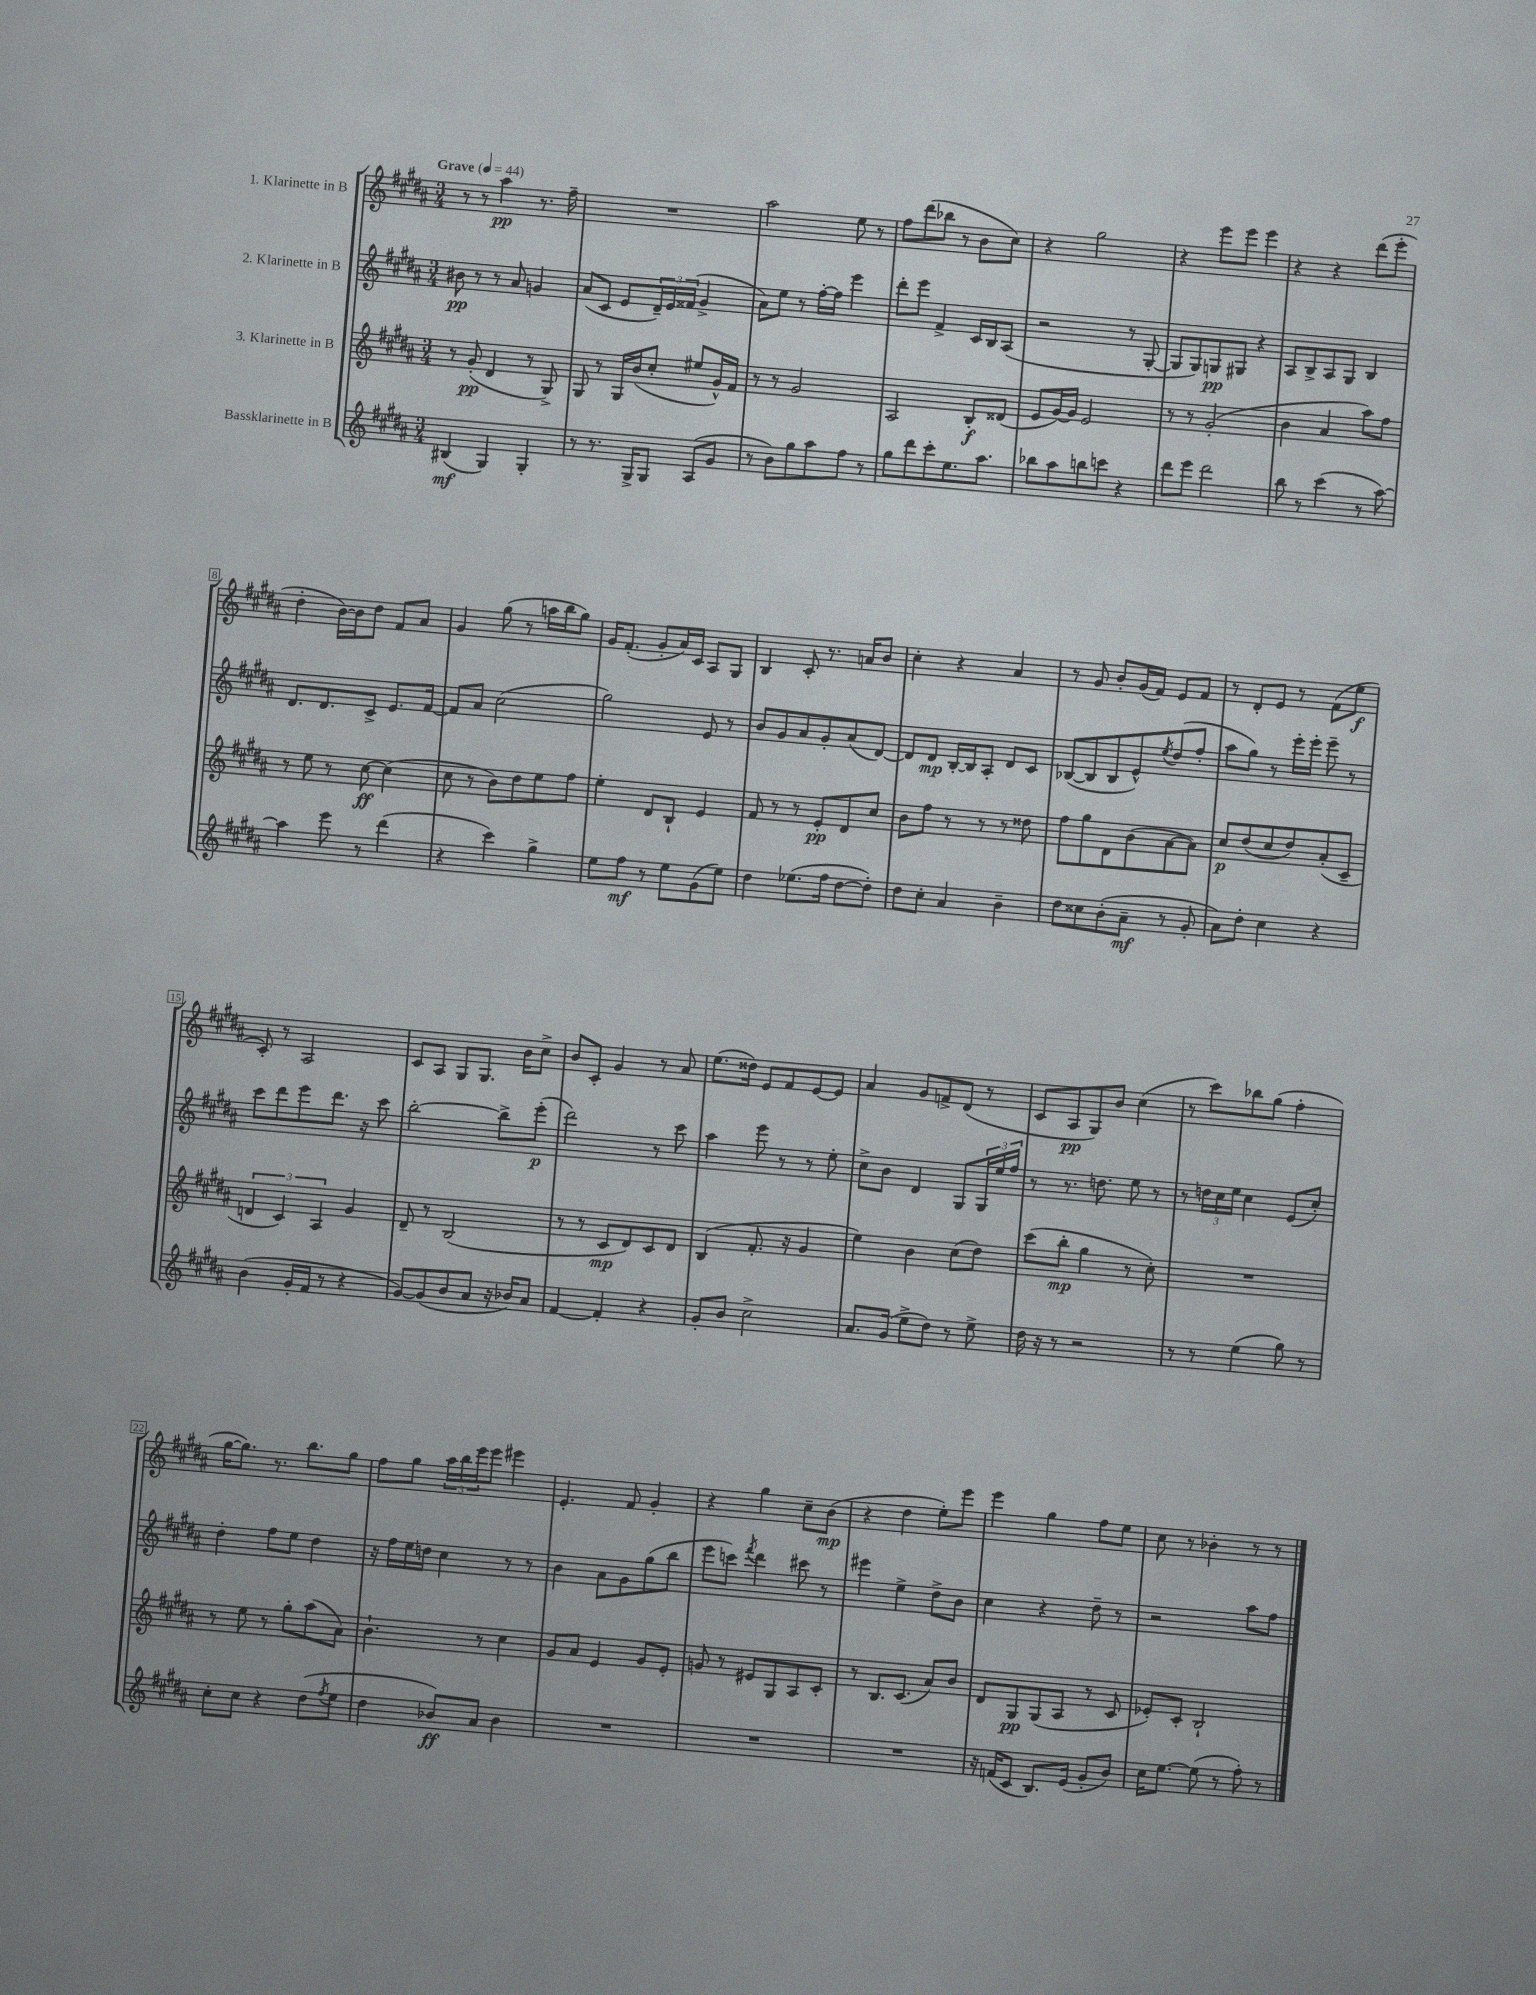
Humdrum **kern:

**kern	**dynam	**kern	**dynam	**kern	**dynam	**kern	**dynam
*part4	*part4	*part3	*part3	*part2	*part2	*part1	*part1
*staff4	*staff4	*staff3	*staff3	*staff2	*staff2	*staff1	*staff1
*I"Bassklarinette in B	*	*I"3. Klarinette in B	*	*I"2. Klarinette in B	*	*I"1. Klarinette in B	*
*clefG2	*	*clefG2	*	*clefG2	*	*clefG2	*
*k[f#c#g#d#a#]	*	*k[f#c#g#d#a#]	*	*k[f#c#g#d#a#]	*	*k[f#c#g#d#a#]	*
*M3/4	*	*M3/4	*	*M3/4	*	*M3/4	*
*MM44	*	*MM44	*	*MM44	*	*MM44	*
=1	=1	=1	=1	=1	=1	=1	=1
!	!	!	!	!	!	!LO:TX:a:B:t=Grave	!
(4B#X/	mf	8r	.	8b#X\	pp	8r	.
.	.	(8g#'/	pp	8r	.	8r	.
4G#/)	.	4d#/	.	8r	.	4aa#\	pp
.	.	.	.	8a#/	.	.	.
4G#'/	.	8r	.	4gn/	.	8.r	.
.	.	8G#^/)	.	.	.	.	.
.	.	.	.	.	.	16ff#~\	.
=2	=2	=2	=2	=2	=2	=2	=2
8r	.	8G#/	.	(8a#/L	.	2.r	.
8.r	.	8r	.	8c#/J	.	.	.
.	.	16G#/LL	.	8e/L	.	.	.
16G#^/KL	.	(16b/J	.	.	.	.	.
8G#/J	.	8cc#'/J	.	24d#~/L)	.	.	.
.	.	.	.	24e/	.	.	.
.	.	.	.	(24f##X/JJ	.	.	.
(8A#/L	.	8ee#X/L	.	4g#^/	.	.	.
8g#/J	.	16g#^^/L)	.	.	.	.	.
.	.	16f#/JJ	.	.	.	.	.
=3	=3	=3	=3	=3	=3	=3	=3
8r	.	8r	.	8a#\L)	.	2aa#\	.
8b\L)	.	8r	.	8ee\J	.	.	.
8gg#\	.	2g#/	.	8r	.	.	.
8aa#\	.	.	.	[16ff#'\LL	.	.	.
.	.	.	.	16ff#\JJ]	.	.	.
8ff#\J	.	.	.	4eee\	.	8ee\	.
8r	.	.	.	.	.	8r	.
=4	=4	=4	=4	=4	=4	=4	=4
8gg#\L	.	2A#/	.	8ddd#'\L	.	8ff#\L	.
8ddd#\	.	.	.	8eee\J	.	(8ddd#\	.
8ccc#'\	.	.	.	4f#^/	.	8bb-X\J	.
8.ee\	.	.	.	.	.	8r	.
.	.	8B'/L	f	16c#/LL	.	8b\L	.
8.aa#\J	.	.	.	16B/J	.	.	.
.	.	(8d##X/J	.	(8A#/J	.	8cc#\J)	.
=5	=5	=5	=5	=5	=5	=5	=5
8bb-X\L	.	8e/L	.	2r	.	4r	.
8aa#\	.	[16g#/L)	.	.	.	.	.
.	.	16g#/JJ]	.	.	.	.	.
8bbn\	.	2e/	.	.	.	2gg#\	.
8cccn\J	.	.	.	.	.	.	.
4r	.	.	.	8r	.	.	.
.	.	.	.	[8G#'/	.	.	.
=6	=6	=6	=6	=6	=6	=6	=6
8ddd#\L	.	8r	.	8G#/L]	.	4r	.
8eee\J	.	8r	.	8G#/)	.	.	.
2ddd#\	.	(2g#'/	.	8Gn/	pp	8eee\L	.
.	.	.	.	8G#X/J	.	8eee\J	.
.	.	.	.	4r	.	4eee\	.
=7	=7	=7	=7	=7	=7	=7	=7
8bb\	.	4b\	.	8A#/L	.	4r	.
8r	.	.	.	8B^/	.	.	.
(4ccc#\	.	4a#/	.	8A#/	.	4r	.
.	.	.	.	8G#/J	.	.	.
8r	.	8aa#\L)	.	4B/	.	(8ddd#\L	.
[8aa#\)	.	8ff#\J	.	.	.	8eee'\J	.
!!LO:LB:g=z
=8	=8	=8	=8	=8	=8	=8	=8
4aa#\]	.	8r	.	8.d#/L	.	4dd#'\	.
.	.	8ee\	.	.	.	.	.
.	.	.	.	8.d#/	.	.	.
8eee\	.	8r	.	.	.	[16b\LL)	.
.	.	.	.	.	.	16b\J]	.
8r	.	[8cc#\	ff	8c#^/J	.	8dd#\J	.
(4ddd#\	.	(4cc#\]	.	8.e/L	.	8f#/L	.
.	.	.	.	.	.	8a#/J	.
.	.	.	.	[16f#/Jk	.	.	.
=9	=9	=9	=9	=9	=9	=9	=9
4r	.	8cc#\	.	8f#/L]	.	4g#/	.
.	.	8r	.	8a#/J	.	.	.
4ccc#\)	.	8b\L)	.	(2cc#\	.	(8gg#\	.
.	.	8dd#\	.	.	.	8r	.
4gg#^\	.	8ee\	.	.	.	16aan\LL	.
.	.	.	.	.	.	16bb\J	.
.	.	8ff#\J	.	.	.	8gg#\J)	.
=10	=10	=10	=10	=10	=10	=10	=10
8ee\L	.	4ee'\	.	2gg#\)	.	16g#/KL	.
.	.	.	.	.	.	(8.f#'/J	.
8ff#\J	mf	.	.	.	.	.	.
8r	.	8d#/L	.	.	.	8g#'/L	.
8ee\L	.	8B`/J	.	.	.	16a#/L)	.
.	.	.	.	.	.	16c#/JJ	.
(8g#\	.	4e/	.	8e/	.	8A#/L	.
8ee\J)	.	.	.	8r	.	8G#/J	.
=11	=11	=11	=11	=11	=11	=11	=11
4dd#\	.	8f#/	.	8b/L	.	4B/	.
.	.	8r	.	8g#/	.	.	.
(8.ee-X\L	.	8r	.	8a#/	.	8c#'/	.
.	.	8e'/L	pp	8g#'/	.	8.r	.
16ff#\Jk	.	.	.	.	.	.	.
[8dd#\L	.	8d#/	.	(8a#/	.	.	.
.	.	.	.	.	.	16an/KL	.
8dd#'\J])	.	8cc#/J	.	[8d#/J)	.	8b/J	.
=12	=12	=12	=12	=12	=12	=12	=12
8dd#\L	.	8b\L	.	8d#/L]	.	4cc#'\	.
8cc#'\J	.	8ff#\J	.	8d#/J	mp	.	.
4a#/	.	8r	.	[16B'/LL	.	4r	.
.	.	.	.	16B/J]	.	.	.
.	.	8r	.	8A#'/J	.	.	.
4b~\	.	8r	.	8d#/L	.	4a#/	.
.	.	8dd##X\	.	8c#/J	.	.	.
=13	=13	=13	=13	=13	=13	=13	=13
8dd#\L	.	8ff#\L	.	([8B-X/L	.	8r	.
8cc##X\	.	8gg#\	.	8B-/]	.	8g#/	.
(8b'\	.	8d#\	.	8B-/	.	8b'/L	.
8a#~\J	mf	(8b\	.	8e^^/)	.	(16g#/L	.
.	.	.	.	.	.	16f#/JJ)	.
.	.	.	.	8qee/	.	.	.
8r	.	[8a#\	.	(8dd#/	.	8e/L	.
8g#'/	.	8a#\J])	.	8ff#'/J	.	8f#/J	.
=14	=14	=14	=14	=14	=14	=14	=14
8a#\L)	.	8cc#/L	p	8aa#\L	.	8r	.
8dd#'\J	.	(8dd#/	.	8gg#\J)	.	8d#'/L	.
4cc#\	.	8cc#/	.	8r	.	8e/J	.
.	.	8dd#/)	.	16eee'\LL	.	8r	.
.	.	.	.	16eee'\JJ	.	.	.
4r	.	(8a#'/	.	8eee~\	.	(8f#\L	.
.	.	8c#~/J	.	8r	.	8ee\J	f
!!LO:LB:g=z
=15	=15	=15	=15	=15	=15	=15	=15
(4b\	.	6dn/	.	8ccc#\L	.	8c#'/)	.
.	.	.	.	8ddd#\	.	8r	.
.	.	6c#/)	.	.	.	.	.
16g#'/LL	.	.	.	8eee\	.	2A#/	.
16f#/JJ	.	.	.	.	.	.	.
.	.	6A#/	.	.	.	.	.
8r	.	.	.	8.ddd#\J	.	.	.
4r	.	4g#/	.	.	.	.	.
.	.	.	.	16r	.	.	.
.	.	.	.	8ccc#\	.	.	.
=16	=16	=16	=16	=16	=16	=16	=16
[8g#/L)	.	8d#~/	.	[2bb'\	.	8c#/L	.
(8g#/]	.	8r	.	.	.	8A#/J	.
8b/	.	(2B/	.	.	.	8G#/L	.
8a#/J	.	.	.	.	.	8.G#/J	.
16r	.	.	.	8bb^\L]	.	.	.
16b-X/KL)	.	.	.	.	.	16b\KL	.
8a#/J	.	.	.	(8eee'\J	p	8cc#^\J	.
=17	=17	=17	=17	=17	=17	=17	=17
[4f#/	.	8r	.	2ddd#\)	.	8b/L	.
.	.	8r	.	.	.	8c#'/J	.
4f#'/]	.	8c#/L	mp	.	.	4g#/	.
.	.	8d#/)	.	.	.	.	.
4r	.	8c#/	.	8r	.	8r	.
.	.	8d#/J	.	8ccc#\	.	8a#/	.
=18	=18	=18	=18	=18	=18	=18	=18
8g#'/L	.	(4B/	.	4aa#\	.	(8.ee\L	.
8b/J	.	.	.	.	.	.	.
.	.	.	.	.	.	16dd##X\Jk)	.
2cc#^\	.	8.f#'/	.	8eee\	.	8e/L	.
.	.	.	.	8r	.	8f#/	.
.	.	16r	.	.	.	.	.
.	.	4g#/	.	8r	.	[8e/	.
.	.	.	.	8ee'\	.	8e/J]	.
=19	=19	=19	=19	=19	=19	=19	=19
8.a#/L	.	4ee\)	.	8cc#^\L	.	4a#/	.
.	.	.	.	8b\J	.	.	.
(16g#/Jk	.	.	.	.	.	.	.
8ee^\L	.	4b\	.	4d#/	.	8g#/L	.
8dd#\J)	.	.	.	.	.	8fn^/	.
8r	.	(8cc#\L	.	8G#/L	.	(8d#/J	.
8ee^\	.	8dd#\J)	.	24G#/L	.	8r	.
.	.	.	.	24ee/	.	.	.
.	.	.	.	24ff#/JJ	.	.	.
=20	=20	=20	=20	=20	=20	=20	=20
16dd#\	.	(8ccc#\L	.	8r	.	8c#/L	.
16r	.	.	.	.	.	.	.
8r	.	8bb'\J	mp	8.r	.	8A#/	pp
2r	.	4gg#\	.	.	.	8G#/)	.
.	.	.	.	8.ddn\	.	.	.
.	.	.	.	.	.	8b/J	.
.	.	8r	.	8ee\	.	(4cc#\	.
.	.	8cc#'\)	.	8r	.	.	.
=21	=21	=21	=21	=21	=21	=21	=21
8r	.	2.r	.	8r	.	8r	.
8r	.	.	.	24ddn\LL	.	8ccc#\L)	.
.	.	.	.	24cc#\	.	.	.
.	.	.	.	24ee\JJ	.	.	.
(4ee\	.	.	.	4cc#\	.	8bb-X\	.
.	.	.	.	.	.	(8gg#\J	.
8gg#\)	.	.	.	(8e/L	.	4ff#'\	.
8r	.	.	.	8cc#'/J)	.	.	.
!!LO:LB:g=z
=22	=22	=22	=22	=22	=22	=22	=22
8cc#'\L	.	8r	.	4dd#'\	.	[16gg#\KL	.
.	.	.	.	.	.	8.gg#\J])	.
8cc#\J	.	8ee\	.	.	.	.	.
4r	.	8r	.	8ff#\L	.	8.r	.
.	.	8gg#'\L	.	8ee\J	.	.	.
.	.	.	.	.	.	8.bb\L	.
(8dd#\L	.	(8aa#\	.	4dd#\	.	.	.
8qff#/	.	.	.	.	.	.	.
8ee\J	.	8a#\J)	.	.	.	8gg#\J	.
=23	=23	=23	=23	=23	=23	=23	=23
4dd#\	.	4.b`\	.	16r	.	8ff#\L	.
.	.	.	.	16ff#\LL	.	.	.
.	.	.	.	16ee\	.	8gg#\J	.
.	.	.	.	16ddn\JJ	.	.	.
8b-X/L)	ff	.	.	4cc#\	.	24aa#\LL	.
.	.	.	.	.	.	24bb\	.
.	.	.	.	.	.	24eee\J	.
8a#/J	.	8r	.	.	.	8eee\J	.
4b-\	.	4cc#\	.	8r	.	4eee#X\	.
.	.	.	.	8r	.	.	.
=24	=24	=24	=24	=24	=24	=24	=24
2.r	.	8g#/L	.	4b\	.	4.e'/	.
.	.	8a#/J	.	.	.	.	.
.	.	4e/	.	8a#\L	.	.	.
.	.	.	.	8g#\	.	8f#/	.
.	.	8g#/L	.	(8gg#\	.	4g#'/	.
.	.	8e'/J	.	8bb\J	.	.	.
=25	=25	=25	=25	=25	=25	=25	=25
2.r	.	8gn/	.	8eee\L	.	4r	.
.	.	8r	.	8cccn\J)	.	.	.
.	.	.	.	8qfff#/	.	.	.
.	.	8e#X/L	.	4ddd#\	.	4gg#\	.
.	.	8G#/	.	.	.	.	.
.	.	8A#/	.	8ccc#X\	.	8cc#~\L	.
.	.	8c#'/J	.	8r	.	(8b\J	mp
=26	=26	=26	=26	=26	=26	=26	=26
2.r	.	8r	.	4eee#X\	.	4r	.
.	.	8.B/L	.	.	.	.	.
.	.	.	.	4ee^\	.	4dd#\	.
.	.	(8.c#/J	.	.	.	.	.
.	.	8a#/L)	.	8dd#^\L	.	8ee'\L)	.
.	.	8b/J	.	8b\J	.	8eee\J	.
=27	=27	=27	=27	=27	=27	=27	=27
16r	.	8d#/L	.	4cc#\	.	4eee\	.
(16fn/KL	.	.	.	.	.	.	.
8c#/J	.	8G#/	pp	.	.	.	.
8.B/L)	.	(8G#/	.	4r	.	4gg#\	.
.	.	8A#/J	.	.	.	.	.
(16e/Jk	.	.	.	.	.	.	.
8g#'/L	.	8r	.	8dd#~\	.	8ff#\L	.
8b/J)	.	8c#/	.	8r	.	8ee\J	.
=28	=28	=28	=28	=28	=28	=28	=28
16cc#\KL	.	8e-X'/L)	.	2r	.	8cc#\	.
[8.ee\J	.	.	.	.	.	.	.
.	.	8c#'/J	.	.	.	8r	.
(8ee\]	.	2B`/	.	.	.	4b-X'\	.
8r	.	.	.	.	.	.	.
8ff#'\)	.	.	.	8aa#\L	.	8r	.
8r	.	.	.	8ff#\J	.	8r	.
==	==	==	==	==	==	==	==
*-	*-	*-	*-	*-	*-	*-	*-
